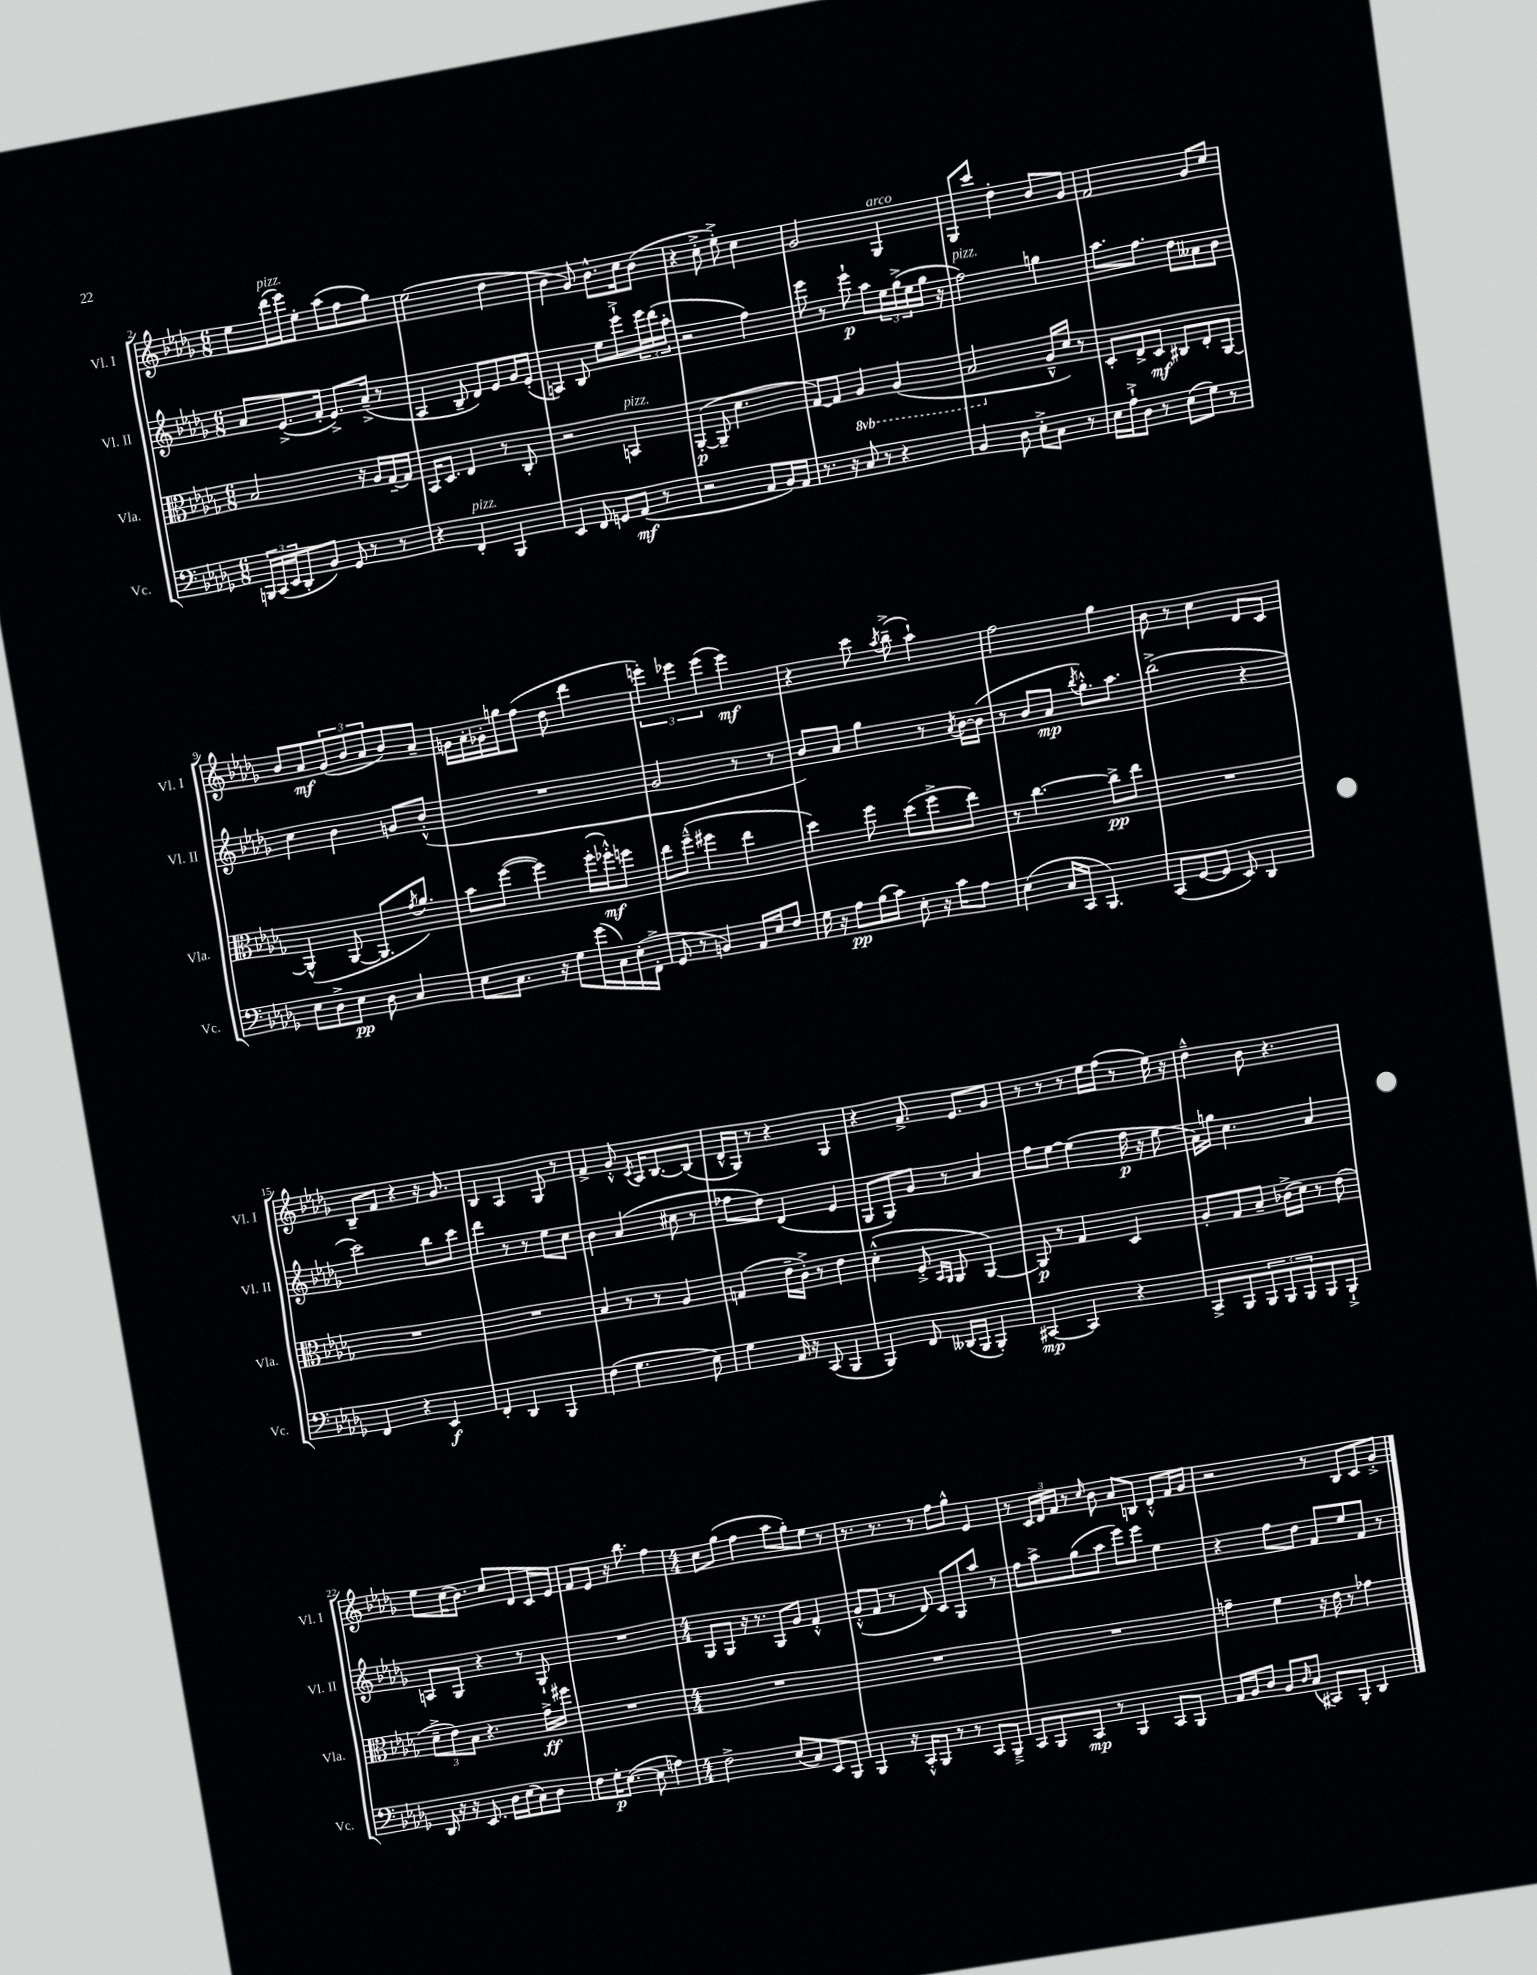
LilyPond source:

<<
\new StaffGroup <<
\new Staff = "s0" \with { instrumentName = "Vl. I" shortInstrumentName = "Vl. I" } {
    \clef treble \key des \major \numericTimeSignature \time 6/8
    ees''8 des'''16^\markup { \italic "pizz." }( ees'''16) ees''8-. aes''8( f''8 ges''8) |
    ees''2( des''4 |
    bes'4 ges'8) bes'8.-^ c''16 bes'8( |
    r4 c''8-.-> ees''8-.->) c''4 |
    ges'2 ges4^\markup { \italic "arco" } |
    ges8 c'''8 des''4-. bes'8 ges'8 |
    f'2 ges'8 c''8 |
    bes'8 aes'8\mf \tuplet 3/2 { ges'8( bes'8 aes'8 } bes'8) aes'8-- |
    g'16 aes'16-. ges'16-. g''16 f''8( des''8 des'''4 |
    \tuplet 3/2 { e'''4-.) ees'''4 ees'''4( } ees'''4\mf) |
    r4 c'''8 \acciaccatura { aes''8 } bes''8--->( aes''4-!) |
    f''2 ges''4 |
    bes'8 r8 c''4 des'8 c'8 |
    bes8-- f'8 r4 r16 ges'8. |
    bes4 aes4 ges8 r8 |
    f'4-> ges'8-.-^ \acciaccatura { c'8 } aes16 bes8.~ bes8( |
    des'16-^ ges16) r8 r4 ges4 |
    r4 f'8.-> ees'8. ges'8 |
    r8 r8 r8 ees''16 f''16( r8 ees''16) r16 |
    des''4---^ bes'8 r4. |
    ees''8 c''16( bes'8.) c''8 des'8 c'16 ees'16 |
    f'8 ees'8 r16 bes''8. f''4 |
    \numericTimeSignature \time 4/4 c''8 ges''8( f''4 aes''8 ges''8-.) ees''8 r8 |
    r8. r8. r8 f''8 ges''8-^ ees'4 |
    r8 \tuplet 3/2 { c'16 des'16 f'16 } r8 \grace { c''16 } bes'8 aes'8 b8 des'8-.-^ f'16 ges'16 |
    r2 r8 bes8 c'8 ges'8-.-> \bar "|." |
}
\new Staff = "s1" \with { instrumentName = "Vl. II" shortInstrumentName = "Vl. II" } {
    \clef treble \key des \major \numericTimeSignature \time 6/8
    aes'8 ees'8.->( f'16-. ees'8.->) aes'16--->( r8 |
    aes4 bes8-- des'8) ees'8 ges'16 ees'16-.( |
    a4) bes8 ees''8 ees'''8-!-> \tuplet 3/2 { ees'''16 des'''16( aes''16-. } |
    r2 f''4) |
    ees'''8 r8 ees'''8-!\p aes''8 \tuplet 3/2 { ees''16 ges''16->( ees''16 } ges''16 r16 |
    f''2^\markup { \italic "pizz." }) g''4 |
    aes''8. f''8. des''8 aeses'8 bes'8 |
    c''4 bes'4 g'8 bes'8-.-^( |
    R2. |
    ges'2 r8 r8 |
    bes'8) aes'8 ges''4 r8 \acciaccatura { aes'8 } bes'16~ bes'16( |
    r8 bes'8 aes'8\mp \acciaccatura { bes''8 } ges''8.-.-^) aes''8. |
    bes''2->( r4 |
    c'''2) bes''8 c'''8 |
    des'''4 r8 r8 ees''8 c''8 |
    bes'4 aes'4( cis''8 r8 |
    fes''8 des''8) des'4( ees'4 |
    ges8 ges8) ges'8 r8 aes'4 |
    f''8 ees''8~ ees''4( f''16\p r16 ees''8 |
    aes'16) g''16 c''4. aes'4 |
    a8 ges8 r4 r8 ges8-! |
    R2. |
    \numericTimeSignature \time 4/4 ges8 ges8 r16 r8. ges8 ges'8 f'4-.-^ |
    ges'8-.-^( f'8 r8 des'8) c'8 ges8 aes''8 r8 |
    f''8 aes''8-> ges''8( aes''8 ees'''8) ees'''8 ees''4 |
    r4 f''8 des''8 f'8 ees''8 f'8 r8 \bar "|." |
}
\new Staff = "s2" \with { instrumentName = "Vla." shortInstrumentName = "Vla." } {
    \clef alto \key des \major \numericTimeSignature \time 6/8 \set Staff.ottavationMarkups = #ottavation-simple-ordinals
    bes2 r16 aes16 ges16~-- ges16 |
    bes,16 des8. ees4 r8 c8-. |
    r2 b,4^\markup { \italic "pizz." } |
    aes,4~-.\p( aes,8-- des'4. |
    ges8~) ges8 \ottava #-1 aes,4 aes,4( |
    bes,2 \ottava #0 aes16---^ des'16) r8 |
    des8-. ees8-> des8\mf cis8 ees8-. aes,8~ |
    aes,4-^( aes,8~ aes,8. \acciaccatura { ges'8 } aes'8.) |
    bes'8 f''8~( f''4) f''16-.( fes''16-.-^\mf) f''8 |
    ees''8 f''8---^( fis''4 ees''4 |
    des''4) f''8 des''8( f''8-> ees''8) |
    r8 c''4.~ c''8->\pp ees''8 |
    R2. |
    R2. |
    R2. |
    bes4 r8 r8 aes4 |
    g4( ees'16-- c'16-.->) r8 ees'4 |
    des'4-.-^( f8-.-> \grace { bes,16 aes,16 } aes,8 aes,4~) |
    aes,8\p r8 ges4 des4 |
    aes8-. ges8 bes8-- ces'16->( des'16) r8 ees'8( |
    \tuplet 3/2 { des'8---> ees'8) bes8 } r4. ges'16->\ff fis''16 |
    R2. |
    \numericTimeSignature \time 4/4 R1 |
    R1 |
    R1 |
    g'4-- f'4 r16 ees'16 r8 ges'4 \bar "|." |
}
\new Staff = "s3" \with { instrumentName = "Vc." shortInstrumentName = "Vc." } {
    \clef bass \key des \major \numericTimeSignature \time 6/8
    \tuplet 3/2 { b,,16 c,16( ees,16 } des,8-. bes,8) ges,8 r8 r8 |
    r4 f,4-.^\markup { \italic "pizz." } bes,,4 |
    ees,4 f,8 g,8 aes,8\mf( r8 |
    r2 aes,8 bes,16) aes,16 |
    r8. r16 c8 r8 r4 |
    bes,4 des8 ees8-.-> c8 r8 |
    ees16 aes16-!-> des8 r8 ees8( ges8) r8 |
    ees8 des8-> ees8\pp des8 c4 |
    ees8 c8. r16 ges8 ges'16( c16) ees16-.( f,16-.-> |
    ges,8 r8 b,4) aes,16 ees16 f8 |
    ges16 r16 aes8\pp bes16( c'16) ees8-. r16 c'16 aes8 |
    ees4( c16 c,16 bes,,4.) |
    c,8( ges,8~ ges,8 ees,8) des,4 |
    f,4 r4 ees,4\f |
    f,4-. des,4 bes,,4 |
    f4( ges4. ees8) |
    ges4 aes,16 r16 c,8( bes,,4 |
    bes,,4) f,8 deses,16( bes,,16 bes,,4-.) |
    cis,4~\mp cis,4 r4 |
    c,8-> bes,,8 \tuplet 3/2 { bes,,8 bes,,8 bes,,8 } bes,,8 bes,,8-!-> |
    des,16 r16 r16 ees,8. des16 ees16( c8) des8 |
    f8 ges16-.\p ees8.~( ees8 a4) |
    \numericTimeSignature \time 4/4 f2-> ees8( c8) ees,8 bes,,8 |
    bes,,4 r16 c,16-.-^ bes,,8 r8 r8 c,8 bes,,8---> |
    c,8 bes,,8 c,8\mp r8 bes,,4 c,8 bes,,8 |
    aes,16 bes,16 des8 bes,8 \grace { des16 } c8( cis,8) bes,,8-. des,4 \bar "|." |
}
>>
>>
\layout { \context { \Score currentBarNumber = #2 } }
